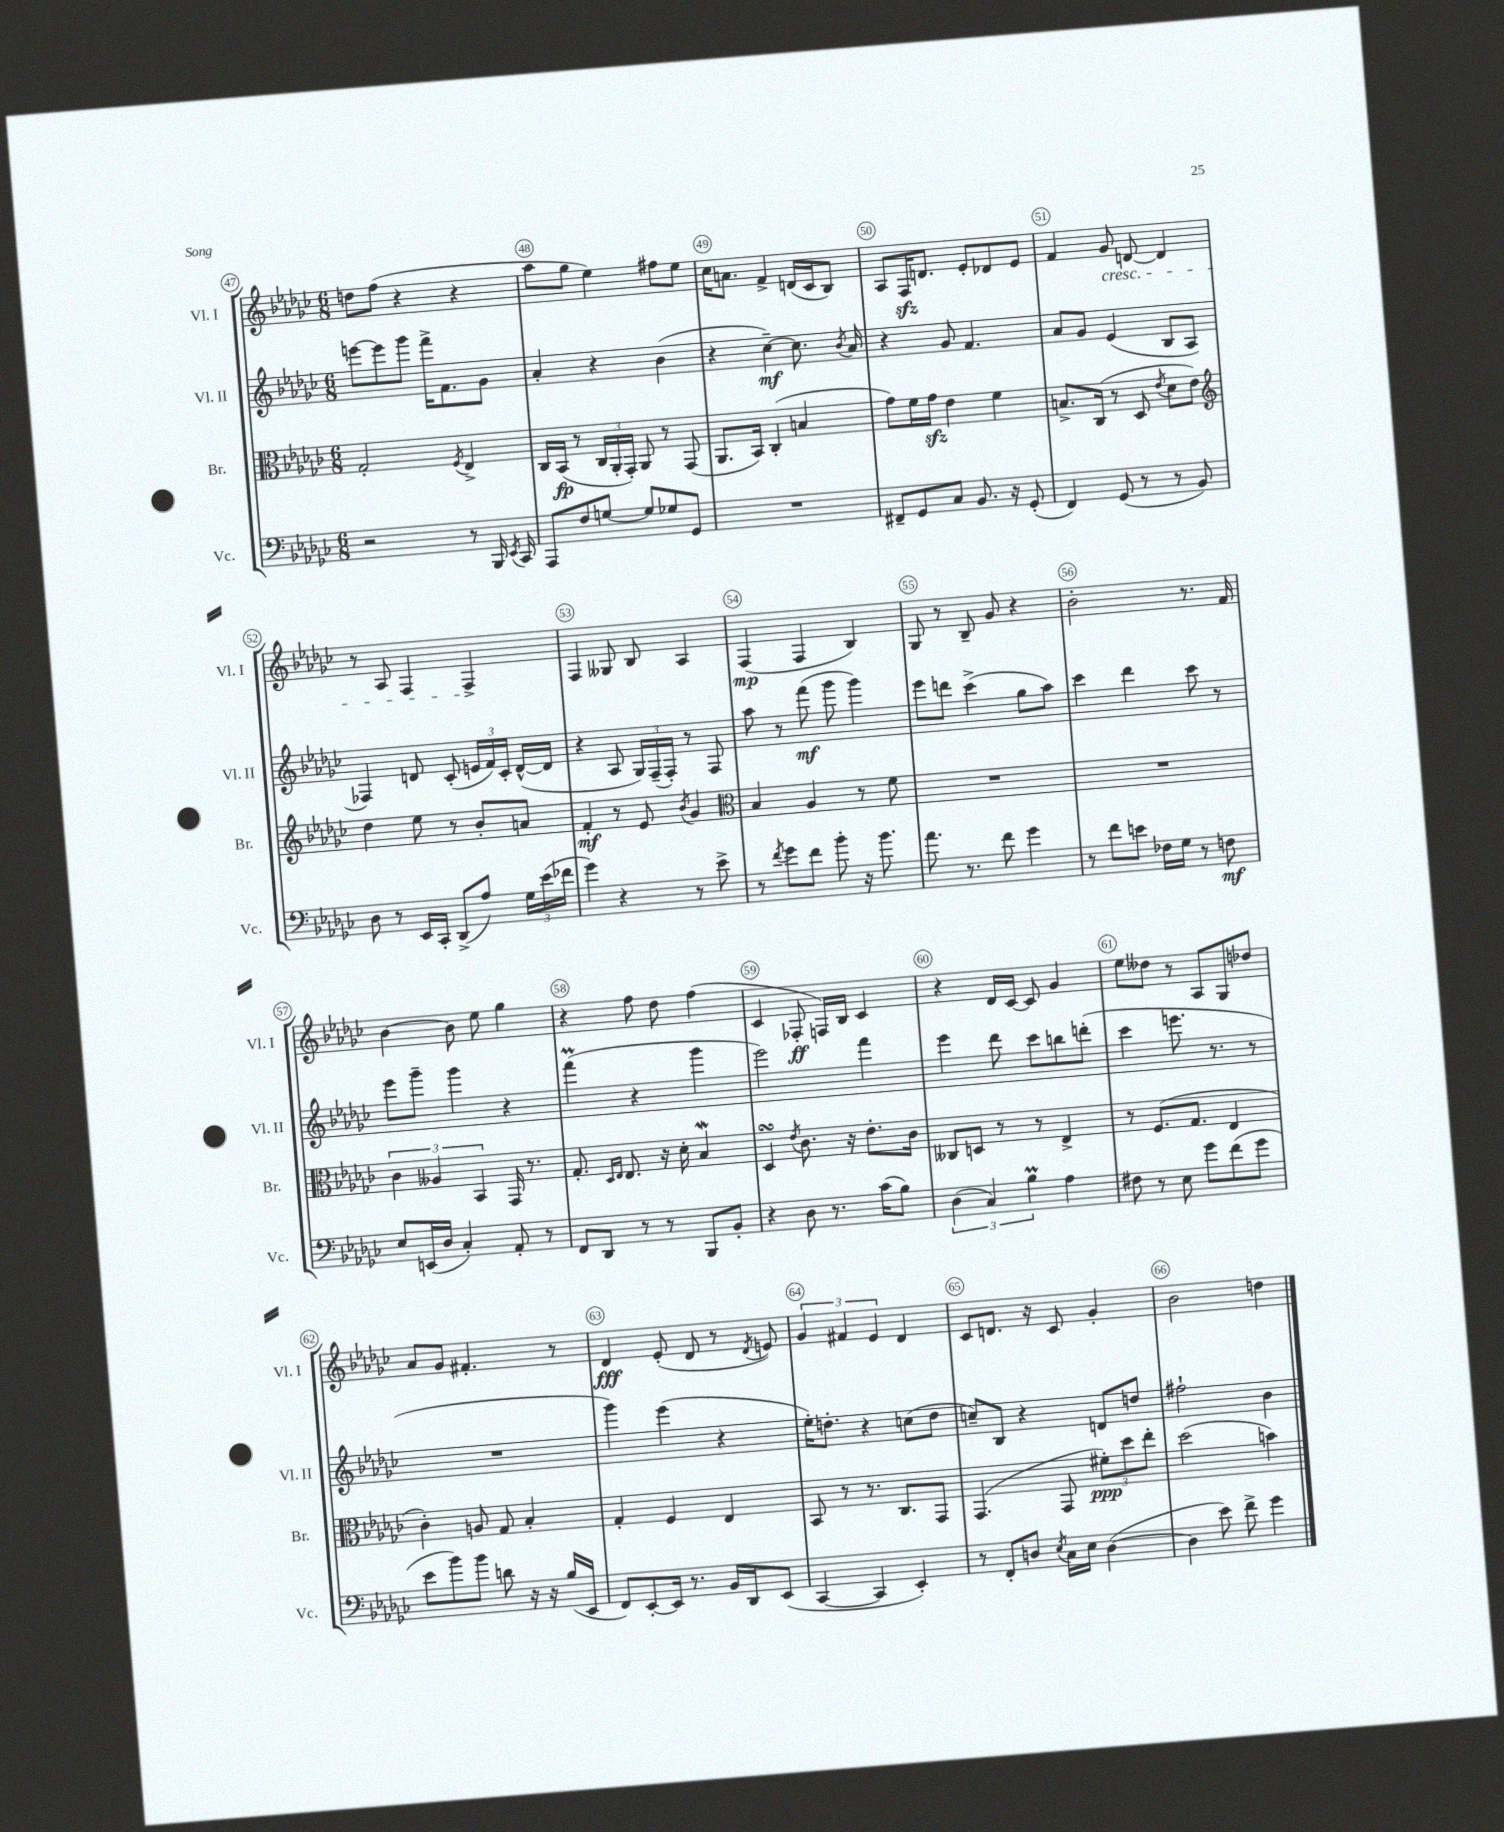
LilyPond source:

<<
\new StaffGroup <<
\new Staff = "s0" \with { instrumentName = "Vl. I" shortInstrumentName = "Vl. I" } {
    \clef treble \key ges \major \numericTimeSignature \time 6/8
    \autoBeamOff d''8[ f''8]( r4 r4 |
    aes''8[ ges''8] ees''4) fis''8[ ees''8] |
    ces''16[ a'8.] f'4-> d'16[( ces'16 bes8]) |
    aes8[ f16\sfz d'8.] ees'8[-. des'8 ees'8] |
    f'4 ges'8\cresc d'8~ d'4 |
    r8 aes8 f4 f4->\! |
    f4 geses8 bes8 aes4 |
    f4\mp( f4 bes4) |
    ges8 r8 bes8-- ges'8 r4 |
    bes'2-. r8. f'16 |
    bes'4~ bes'8 ees''8 ges''4 |
    r4 f''8 des''8 f''4( |
    ces'4 fes8-.\ff f16[) bes16] ces'4 |
    r4 des'16[ ces'16]~ ces'8 ges'4 |
    ees''8[ deses''8] r8 aes8[ ges8 des''8] |
    aes'8[ ges'8] fis'4.-. r8 |
    des'4\fff ees'8-.( des'8 r8 \acciaccatura { des'8 } e'8) |
    \tuplet 3/2 { ges'4 fis'4 ees'4 } des'4 |
    ces'8[ d'8.] r16 ces'8 ges'4-. |
    bes'2 d''4 \bar "|." |
}
\new Staff = "s1" \with { instrumentName = "Vl. II" shortInstrumentName = "Vl. II" } {
    \clef treble \key ges \major \numericTimeSignature \time 6/8
    \autoBeamOff e'''8[~ e'''8 ges'''8] f'''16[-> f'8. ges'8] |
    aes'4-. r4 bes'4( |
    r4 ces''4~--\mf) ces''8. \acciaccatura { bes'8 } aes'16 |
    r4 ges'8 f'4. |
    aes'8[ ges'8] ees'4( bes8[ aes8] |
    fes4) d'8 ces'8-.( \tuplet 3/2 { e'16[ f'16) ces'16]-. } d'16[~-^( d'16] |
    r4 aes8 \tuplet 3/2 { ges16[) f16--( f16]-.) } r8 f8 |
    aes''8 r8 f'''8\mf( ges'''8 ges'''4) |
    ees'''8[ d'''8] ces'''4->( ges''8[ aes''8]) |
    ces'''4 des'''4 ces'''8 r8 |
    ees'''8[ ges'''8]-- ges'''4 r4 |
    f'''4\prall( r4 ges'''4 |
    ees'''2) f'''4 |
    ees'''4 des'''8 ces'''8[ b''8 d'''8]-.( |
    ces'''4 e'''8. r8. r8 |
    R2. |
    ges'''4) ees'''4( r4 |
    ees''16[-.) d''8.]-. r4 c''8[( d''8] |
    c''8[--) bes8] r4 d'8[ d''8] |
    fis''2-! bes'4 \bar "|." |
}
\new Staff = "s2" \with { instrumentName = "Br." shortInstrumentName = "Br." } {
    \clef alto \key ges \major \numericTimeSignature \time 6/8
    \autoBeamOff ges2-. \acciaccatura { f8 } ees4-> |
    ces16[ bes,16]\fp( r8 \tuplet 3/2 { ces16[ aes,16-. ges,16]-.) } aes,8 r8 ges,8( |
    aes,8.[ bes,16]) ces4-.( b4 |
    ges'8[) f'16 ges'16]\sfz ees'4 f'4 |
    b8.[-> ces16]( r8 des8 \acciaccatura { ees'8 } des'8[ ees'8]) |
    \clef treble des''4 ees''8 r8 bes'8[-. a'8] |
    f'4-.\mf r8 ees'8 \acciaccatura { bes'8 } ges'4 |
    \clef alto bes4 aes4 r8 f'8 |
    R2. |
    R2. |
    \tuplet 3/2 { ces'4 aeses4 bes,4 } ges,16 r8. |
    ges8.-. \grace { des16[ ees16] } ees8. r16 des'16-. bes4\mordent |
    des4\turn \acciaccatura { ees'8 } ces'8. r16 ees'8.[-. ces'16] |
    ceses8[ d8] r8 r8 ees4-> |
    r8 f8.[( ges8.] ees4 |
    ces'4-.) a8 ges8 bes4-. |
    ges4-. f4 ees4 |
    bes,8 r8 r8. ces8.[ ges,8] |
    ges,4.( ges,8 \tuplet 3/2 { fis'8[-.\ppp) des''8 ees''8]-. } |
    des''2( b'4) \bar "|." |
}
\new Staff = "s3" \with { instrumentName = "Vc." shortInstrumentName = "Vc." } {
    \clef bass \key ges \major \numericTimeSignature \time 6/8
    \autoBeamOff r2 r8 bes,,16 \acciaccatura { ees,8 } ces,16 |
    aes,,8[ f8 g8]~ g8[ ges8 ges,8] |
    R2. |
    fis,8[-- ges,8 ces8] bes,8. r16 ges,8-.( |
    f,4) ges,8( r8 r8 bes,8) |
    des8 r8 ees,16[ ces,16]-. des,8[->( aes8]) \tuplet 3/2 { ges16[ ees'16( fes'16] } |
    ges'4) r4 r8 ees'8-> |
    r8 \acciaccatura { f'8 } ges'8[ f'8] bes'8-. r16 bes'8. |
    aes'8. r8. f'8 ges'4 |
    r8 f'8[ e'8] fes16[ ges16] r8 f8\mf |
    ees8[ e,16( des16] ces4-.) aes,8-. r8 |
    f,8[ des,8] r8 r8 bes,,8[ bes,8]-. |
    r4 des8 r8. ces'16[( bes8]) |
    \tuplet 3/2 { des4( ces4) bes4\prall } aes4 |
    fis8 r8 ees8 ges'8[ f'8( ges'8] |
    ees'8[ bes'8) bes'8] d'8 r16 r16 bes16[( ees,16] |
    f,8[) ees,8~-. ees,16] r8. bes,16[ des,16 ees,8]( |
    ces,4~ ces,4 ees,4-.) |
    r8 f,8[-. d8] \acciaccatura { ees8 } ces16[ ees16] d4~( |
    d4 ees'8) f'8-> ges'4 \bar "|." |
}
>>
>>
\layout { \context { \Score currentBarNumber = #47 \override BarNumber.break-visibility = ##(#f #t #t) barNumberVisibility = #all-bar-numbers-visible \override BarNumber.stencil = #(make-stencil-circler 0.1 0.3 ly:text-interface::print) } }
